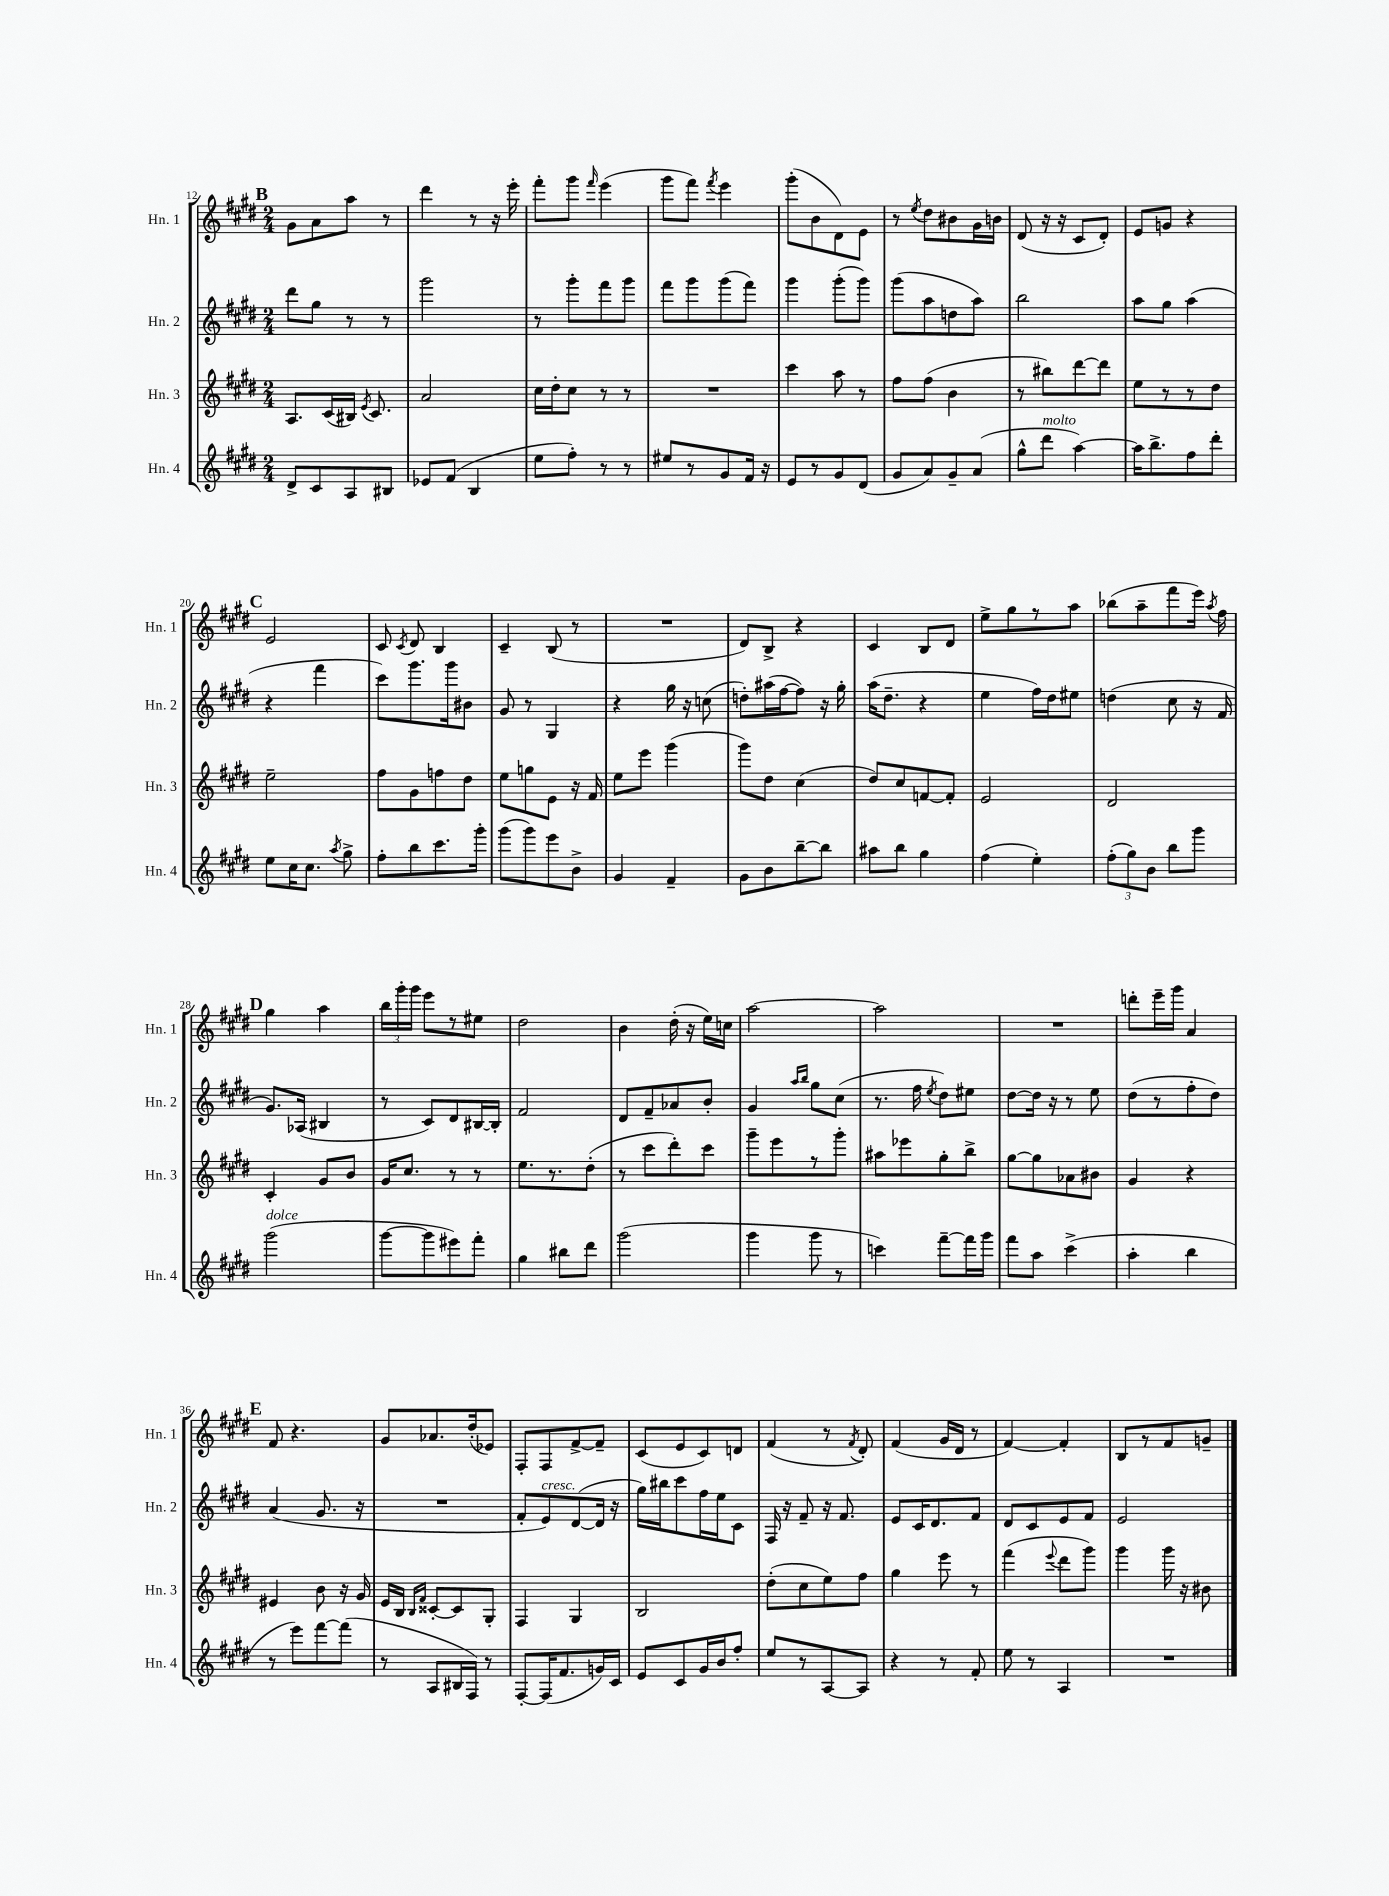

**kern	**kern	**kern	**kern
*part4	*part3	*part2	*part1
*staff4	*staff3	*staff2	*staff1
*I"Hn. 4	*I"Hn. 3	*I"Hn. 2	*I"Hn. 1
*I'Hn. 4	*I'Hn. 3	*I'Hn. 2	*I'Hn. 1
*clefG2	*clefG2	*clefG2	*clefG2
*k[f#c#g#d#]	*k[f#c#g#d#]	*k[f#c#g#d#]	*k[f#c#g#d#]
*M2/4	*M2/4	*M2/4	*M2/4
!!LO:REH:place=s1:t=B
=12	=12	=12	=12
8d#^/L	8.A/L	8ddd#\L	8g#\L
8c#/	.	8gg#\J	8a\
.	(16c#/L	.	.
8A/	16B#X/JJ)	8r	8aa\J
.	8qe/	.	.
.	8.c#/	.	.
8B#X/J	.	8r	8r
=13	=13	=13	=13
8e-X/L	2a/	2ggg#\	4ddd#\
(8f#/J	.	.	.
4B/	.	.	8r
.	.	.	16r
.	.	.	16eee'\
=14	=14	=14	=14
8ee\L	16cc#\LL	8r	8fff#'\L
.	16dd#'\J	.	.
8ff#'\J)	8cc#\J	8ggg#'\L	8ggg#\J
.	.	.	16qqfff#/
8r	8r	8fff#\	(4eee\
8r	8r	8ggg#\J	.
=15	=15	=15	=15
8ee#X/L	2r	8fff#\L	8ggg#\L
8r	.	8ggg#\	8fff#\J)
.	.	.	8qfff#/
8g#/	.	(8ggg#\	4eee\
16f#/Jk	.	8fff#\J)	.
16r	.	.	.
=16	=16	=16	=16
8e/L	4ccc#\	4ggg#\	(8ggg#'\L
8r	.	.	8b\
8g#/	8aa\	(8ggg#'\L	8d#\)
(8d#/J	8r	8ggg#\J)	8e\J
=17	=17	=17	=17
8g#/L	8ff#\L	(8ggg#\L	8r
.	.	.	8qee/
8a/)	(8ff#\J	8aa\	8dd#\L
8g#~/	4b\	8ddn\	8b#X\
(8a/J	.	8aa\J)	16g#\L
.	.	.	16bn\JJ
=18	=18	=18	=18
8gg#^^\L	8r	2bb\	(8d#/
!LO:TX:a:i:t=molto	!	!	!
8ddd#\J	8bb#X\L)	.	16r
.	.	.	16r
[4aa\)	[8ddd#\	.	8c#/L
.	8ddd#\J]	.	8d#'/J)
=19	=19	=19	=19
16aa\KL]	8ee\L	8aa\L	8e/L
8.bb^\	.	.	.
.	8r	8gg#\J	8gn/J
8ff#\	8r	(4aa\	4r
8ddd#'\J	8dd#\J	.	.
!!LO:LB:g=z
!!LO:REH:place=s1:t=C
=20	=20	=20	=20
8ee\L	2ee~\	4r	2e/
16cc#\K	.	.	.
8.cc#\J	.	.	.
.	.	4fff#\	.
8qaa/	.	.	.
8gg#^\	.	.	.
=21	=21	=21	=21
8ff#'\L	8ff#\L	8ccc#\L)	8c#/
.	.	.	8qc#/
8bb\	8g#\	8.ggg#\	8d#/
8.ccc#\	8ffn\	.	4B/
.	.	16ggg#\k	.
.	8dd#\J	8b#X\J	.
16ggg#'\Jk	.	.	.
=22	=22	=22	=22
(8ggg#\L	8ee\L	8g#/	4c#~/
8ggg#\)	8ggn\	8r	.
8eee\	8e\J	4G#/	(8B/
8b^\J	16r	.	8r
.	16f#/	.	.
=23	=23	=23	=23
4g#/	8ee\L	4r	2r
.	8eee\J	.	.
4f#~/	(4ggg#\	16gg#\	.
.	.	16r	.
.	.	(8ccn\	.
=24	=24	=24	=24
8g#\L	8ggg#\L)	8ddn'\L)	8d#/L)
8b\	8dd#\J	(16aa#X\L	8B^/J
.	.	[16ff#\J	.
[8bb~\	(4cc#\	8ff#\J])	4r
8bb\J]	.	16r	.
.	.	16gg#'\	.
=25	=25	=25	=25
8aa#X\L	8dd#/L)	(16aa\KL	4c#/
.	.	8.dd#~\J	.
8bb\J	8cc#/	.	.
4gg#\	[8fn/	4r	8B/L
.	8f'/J]	.	8d#/J
=26	=26	=26	=26
(4ff#\	2e/	4ee\	8ee^\L
.	.	.	8gg#\
4ee'\)	.	16ff#\LL)	8r
.	.	16dd#\J	.
.	.	8ee#X\J	8aa\J
=27	=27	=27	=27
(12ff#'\L	2d#/	(4ddn\	(8bb-X\L
12gg#\)	.	.	.
.	.	.	8aa~\
12b\J	.	.	.
8bb\L	.	8cc#\	8fff#\
8ggg#\J	.	16r	16eee\Jk)
.	.	.	8qaa/
.	.	16f#/	16ff#\
!!LO:LB:g=z
!!LO:REH:place=s1:t=D
=28	=28	=28	=28
!LO:TX:a:i:t=dolce	!	!	!
(2ggg#\	4c#'/	8.g#/L)	4gg#\
.	.	(16A-X/Jk	.
.	8g#/L	4B#X/	4aa\
.	8b/J	.	.
=29	=29	=29	=29
[8ggg#\L	16g#/KL	8r	24bb\LL
.	.	.	24ggg#'\
.	8.cc#/J	.	.
.	.	.	24ggg#\JJ
8ggg#\]	.	8c#/L)	8eee\L
8eee#X\)	8r	8d#/	8r
8fff#'\J	8r	[16B#X/L	8ee#X\J
.	.	16B#'/JJ]	.
=30	=30	=30	=30
4gg#\	8.ee\L	2f#/	2dd#\
.	8.r	.	.
8bb#X\L	.	.	.
8ddd#\J	(8dd#'\J	.	.
=31	=31	=31	=31
(2ggg#\	8r	8d#/L	4b\
.	8ccc#\L	8f#~/	.
.	8ddd#'\)	8a-X/	(16dd#'\
.	.	.	16r
.	8ccc#\J	8b'/J	16ee\LL)
.	.	.	16ccn\JJ
=32	=32	=32	=32
4ggg#\	8ggg#~\L	4g#/	[2aa\
.	8eee\	.	.
.	.	16qqaa/LL	.
.	.	16qqbb/JJ	.
8ggg#\	8r	8gg#\L	.
8r	8ggg#'\J	(8cc#\J	.
=33	=33	=33	=33
4cccn\)	8aa#X\L	8.r	2aa\]
.	8eee-X\	.	.
.	.	16ff#\	.
.	.	8qee/	.
[8fff#~\L	8gg#'\	8dd#\L)	.
16fff#\L]	8bb^\J	8ee#X\J	.
16ggg#\JJ	.	.	.
=34	=34	=34	=34
8fff#\L	[8gg#\L	[8dd#\L	2r
8aa\J	8gg#\]	16dd#\Jk]	.
.	.	16r	.
(4ccc#^\	8a-X\	8r	.
.	8b#X\J	8ee\	.
=35	=35	=35	=35
4aa'\	4g#/	(8dd#\L	8dddn'\L
.	.	8r	16eee~\L
.	.	.	16ggg#\JJ
4bb\	4r	8ff#'\	4a/
.	.	8dd#\J)	.
!!LO:LB:g=z
!!LO:REH:place=s1:t=E
=36	=36	=36	=36
8r	4e#X/	(4a/	8f#/
8eee\L)	.	.	4.r
[8fff#\	8b\	8.g#/	.
(8fff#\J]	16r	.	.
.	16g#/	16r	.
=37	=37	=37	=37
8r	16e/LL	2r	8g#/L
.	16B/JJ	.	.
.	16qqB/LL	.	.
.	16qqf#/JJ	.	.
8A/L	[8c##X'/L	.	8.a-X/
16B#X/L	8c##/]	.	.
16F#/JJ)	.	.	(16dd#'/k
8r	8G#'/J	.	8e-X/J)
=38	=38	=38	=38
[8F#'/L	4F#/	8f#'/L	8F#'/L
!	!	!LO:TX:a:i:t=cresc.	!
(16F#/K]	.	8e/)	8F#/
8.f#/	.	.	.
.	4G#/	([8d#/	[8f#^/
16gn/L)	.	16d#/Jk]	8f#~/J]
16c#/JJ	.	16r	.
=39	=39	=39	=39
8e/L	2B/	16gg#\LL)	(8c#/L
.	.	16bb#X\J	.
8c#/	.	8ccc#\	8e/
16g#/L	.	16ff#\L	8c#/)
16b/J	.	16ee\J	.
8ff#'/J	.	8c#\J	8dn/J
=40	=40	=40	=40
8ee/L	(8dd#'\L	16F#/	(4f#/
.	.	16r	.
8r	8cc#\	8f#~/	.
[8A/	8ee\)	16r	8r
.	.	8.f#/	.
.	.	.	8qf#/
8A/J]	8ff#\J	.	8d#'/)
=41	=41	=41	=41
4r	4gg#\	8e/L	(4f#/
.	.	16c#/K	.
.	.	8.d#/	.
8r	8eee\	.	16g#/LL
.	.	.	16d#/JJ
8f#'/	8r	8f#/J	8r
=42	=42	=42	=42
8ee\	(4fff#\	8d#/L	[4f#/)
8r	.	8c#/	.
.	8qqeee/	.	.
4A/	8ddd#\L	8e/	4f#'/]
.	8ggg#\J)	8f#/J	.
=43	=43	=43	=43
2r	4ggg#\	2e/	8B/L
.	.	.	8r
.	16ggg#\	.	8f#/
.	16r	.	.
.	8b#X\	.	8gn~/J
==	==	==	==
*-	*-	*-	*-
